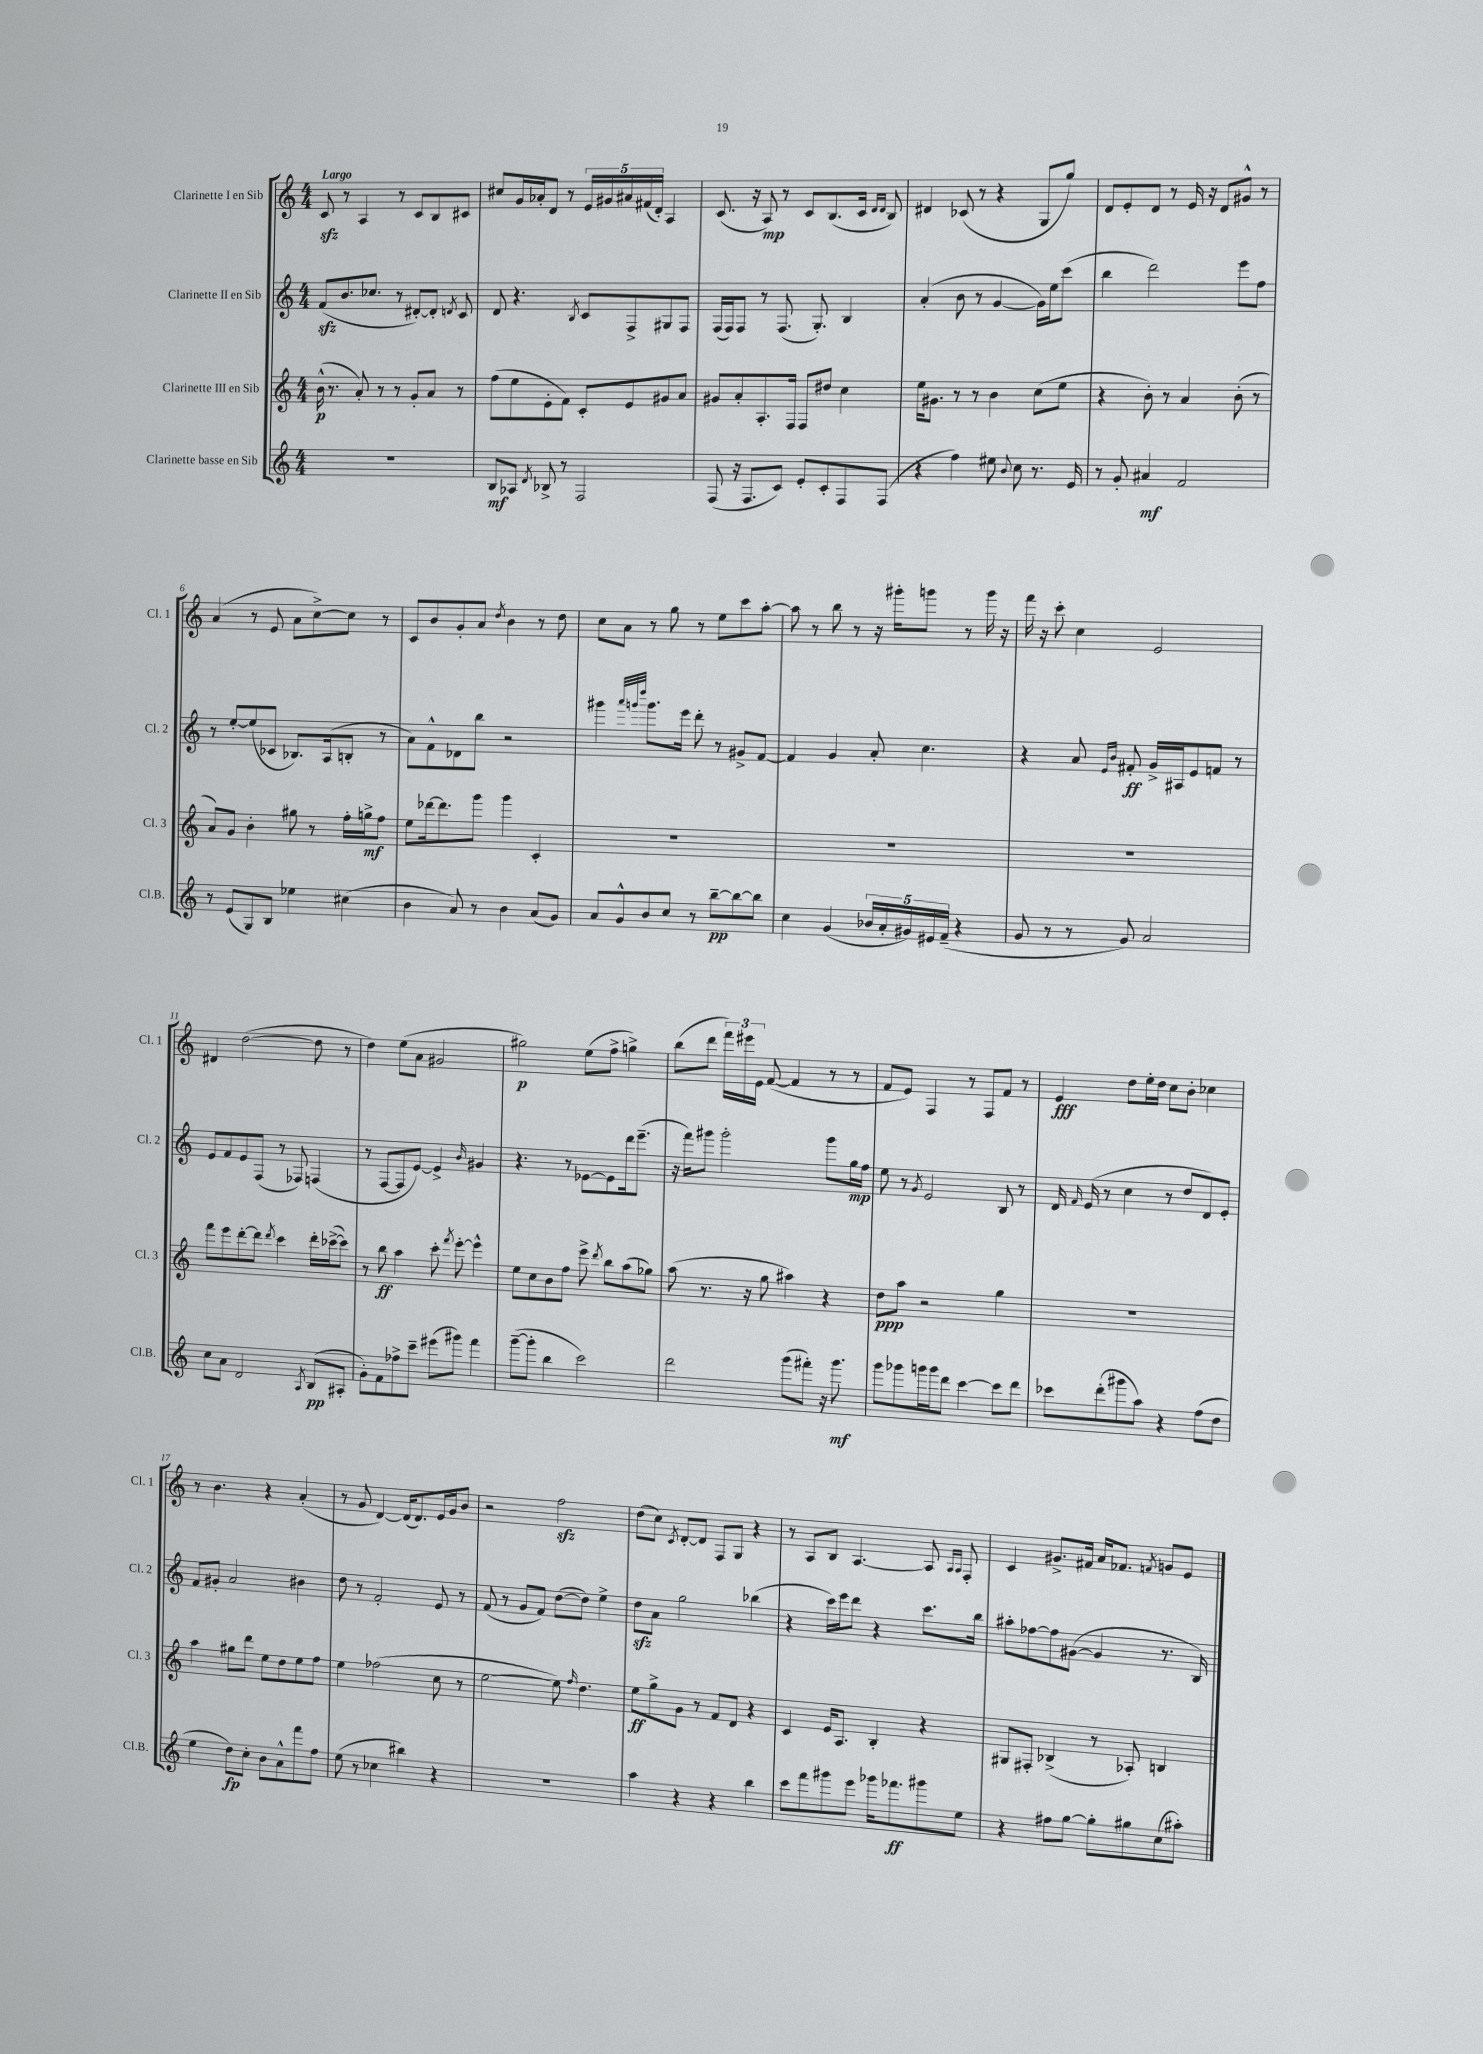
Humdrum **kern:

**kern	**dynam	**kern	**dynam	**kern	**dynam	**kern	**dynam
*part4	*part4	*part3	*part3	*part2	*part2	*part1	*part1
*staff4	*staff4	*staff3	*staff3	*staff2	*staff2	*staff1	*staff1
*I"Clarinette basse en Sib	*	*I"Clarinette III en Sib	*	*I"Clarinette II en Sib	*	*I"Clarinette I en Sib	*
*I'Cl.B.	*	*I'Cl. 3	*	*I'Cl. 2	*	*I'Cl. 1	*
*clefG2	*	*clefG2	*	*clefG2	*	*clefG2	*
*k[]	*	*k[]	*	*k[]	*	*k[]	*
*M4/4	*	*M4/4	*	*M4/4	*	*M4/4	*
=1	=1	=1	=1	=1	=1	=1	=1
!	!	!	!	!	!	!LO:TX:a:B:t=Largo	!
1r	.	(16b^^\	p	(8fzz/L	.	8czz/	.
.	.	8.r	.	.	.	.	.
.	.	.	.	8.b/	.	8r	.
.	.	8a'/)	.	.	.	4A/	.
.	.	.	.	8.cc-X/J	.	.	.
.	.	8r	.	.	.	.	.
.	.	8r	.	8r	.	8r	.
.	.	8g'/L	.	[8d#X'/L)	.	8c/L	.
.	.	8a/J	.	8d#'/J]	.	8B/	.
.	.	.	.	8qdn/	.	.	.
.	.	8r	.	8c/	.	8c#X/J	.
=2	=2	=2	=2	=2	=2	=2	=2
8B/L	mf	(8ff\L	.	8d/	.	8cc#X/L	.
8A-X/J	.	8ee\	.	4.r	.	16g/L	.
.	.	.	.	.	.	16a-X'/J	.
8qd/	.	.	.	.	.	.	.
8B-X^/	.	8e'\	.	.	.	8d/J	.
8r	.	8f\J)	.	.	.	8r	.
.	.	.	.	8qB/	.	.	.
2F/	.	8c'/L	.	8c/L	.	20e/LL	.
.	.	.	.	.	.	20g#X/	.
.	.	.	.	.	.	20a#X/	.
.	.	8e/	.	8F^/	.	.	.
.	.	.	.	.	.	(20f#X/	.
.	.	.	.	.	.	20d'/JJ)	.
.	.	8g#X/	.	8G#X/	.	4A/	.
.	.	8a/J	.	8F/J	.	.	.
=3	=3	=3	=3	=3	=3	=3	=3
(8F/	.	8g#X/L	.	(16F/LL	.	(8.c/	.
.	.	.	.	16F/J)	.	.	.
16r	.	8a'/	.	8F/J	.	.	.
8.F/L	.	.	.	.	.	16r	.
.	.	8.A'/	.	8r	.	8A/)	mp
8c/J)	.	.	.	(8.F/	.	8r	.
.	.	16F/Jk	.	.	.	.	.
8e'/L	.	8F/L	.	.	.	8c/L	.
.	.	.	.	8.G'/)	.	.	.
8c'/	.	8dd#X/J	.	.	.	(8.B/	.
8F/	.	4cc\	.	4B/	.	.	.
.	.	.	.	.	.	16c/Jk	.
.	.	.	.	.	.	16qqd/LL	.
.	.	.	.	.	.	16qqd/JJ	.
(8F/J	.	.	.	.	.	8B/)	.
=4	=4	=4	=4	=4	=4	=4	=4
4r	.	16ee\KL	.	(4a'/	.	4d#X/	.
.	.	8.g#X\J	.	.	.	.	.
4ff\)	.	8r	.	8b\	.	(8c-X/	.
.	.	8r	.	8r	.	8r	.
8ee#X\	.	4b\	.	[4g/	.	4r	.
8qqb/	.	.	.	.	.	.	.
8cc\	.	.	.	.	.	.	.
8.r	.	(8cc\L	.	16g\LL])	.	8G/L	.
.	.	.	.	16ee\J	.	.	.
.	.	8ee\J	.	(8ccc\J	.	8gg/J)	.
16e/	.	.	.	.	.	.	.
=5	=5	=5	=5	=5	=5	=5	=5
8r	.	4r	.	4bb\	.	8d/L	.
8g'/	.	.	.	.	.	8e'/	.
4a#X/	mf	8b'\)	.	2ddd\)	.	8d/J	.
.	.	8r	.	.	.	8r	.
2f/	.	4a/	.	.	.	16e/	.
.	.	.	.	.	.	16r	.
.	.	.	.	.	.	8d/L	.
.	.	(8b'\	.	8eee\L	.	8g#X^^/J	.
.	.	8r	.	8ff\J	.	8r	.
!!LO:LB:g=z
=6	=6	=6	=6	=6	=6	=6	=6
8r	.	8a/L)	.	8r	.	(4a/	.
(8e/L	.	8g/J	.	[8ee'/L	.	.	.
8G/)	.	4b'\	.	(8ee/]	.	8r	.
8B/J	.	.	.	8c-X/J	.	8e/	.
4ee-X\	.	8gg#X\	.	8.B-X/L)	.	8a\L	.
.	.	8r	.	.	.	[8cc^\)	.
.	.	.	.	(16A/k	.	.	.
(4cc#X\	.	16ff'\LL	.	8Bn'/J	.	8cc\J]	.
.	.	16ggn^\J	mf	.	.	.	.
.	.	8ff\J	.	8r	.	8r	.
=7	=7	=7	=7	=7	=7	=7	=7
4b\	.	8ee\L	.	8a\L)	.	8c/L	.
.	.	[16ddd-X\k	.	8f^^\	.	8b/	.
.	.	8.ddd-\]	.	.	.	.	.
8a/)	.	.	.	8d-X\	.	8g'/	.
8r	.	8ggg\J	.	8bb\J	.	8a/J	.
.	.	.	.	.	.	8qdd/	.
4b\	.	4ggg\	.	2r	.	4b\	.
(8a/L	.	4c'/	.	.	.	8r	.
8g/J)	.	.	.	.	.	8dd\	.
=8	=8	=8	=8	=8	=8	=8	=8
8a/L	.	1r	.	4ggg#X\	.	8cc\L	.
8g^^/	.	.	.	.	.	8a\J	.
.	.	.	.	32qqaaa/LLL	.	.	.
.	.	.	.	32qqgggn/	.	.	.
.	.	.	.	32qqdddd/JJJ	.	.	.
8b/	.	.	.	8.ggg\L	.	8r	.
8cc/J	.	.	.	.	.	8gg\	.
.	.	.	.	16eee\Jk	.	.	.
8r	.	.	.	8ddd'\	.	8r	.
[8bb~\L	pp	.	.	8r	.	8ee\L	.
8bb\_	.	.	.	8g#X^/L	.	8ccc\	.
8bb\J]	.	.	.	[8f/J	.	[8aa'\J	.
=9	=9	=9	=9	=9	=9	=9	=9
4cc\	.	1r	.	4f/]	.	8aa\]	.
.	.	.	.	.	.	8r	.
(4g/	.	.	.	4g/	.	8bb\	.
.	.	.	.	.	.	8r	.
20b-X/LL	.	.	.	8a'/	.	16r	.
20a'/	.	.	.	.	.	.	.
.	.	.	.	.	.	16ggg#X'\KL	.
20g#X/)	.	.	.	.	.	.	.
.	.	.	.	4.cc\	.	8gggn\J	.
20e#X/	.	.	.	.	.	.	.
(20f~/JJ	.	.	.	.	.	.	.
4r	.	.	.	.	.	8r	.
.	.	.	.	.	.	16ggg\	.
.	.	.	.	.	.	16r	.
=10	=10	=10	=10	=10	=10	=10	=10
8g/	.	1r	.	4r	.	16fff\	.
.	.	.	.	.	.	16r	.
8r	.	.	.	.	.	8ccc'\	.
8r	.	.	.	8a/	.	4cc\	.
.	.	.	.	16qqe/LL	.	.	.
.	.	.	.	16qqb/JJ	.	.	.
8g/)	.	.	.	8f#X'/	ff	.	.
2a/	.	.	.	16g^/LL	.	2e/	.
.	.	.	.	16A#X/J	.	.	.
.	.	.	.	8e/	.	.	.
.	.	.	.	8fn/J	.	.	.
.	.	.	.	8r	.	.	.
!!LO:LB:g=z
=11	=11	=11	=11	=11	=11	=11	=11
8cc\L	.	8fff\L	.	8e/L	.	4d#X/	.
8a\J	.	8eee\	.	8f/	.	.	.
2d/	.	[8ddd'\	.	8e/	.	([2dd\	.
.	.	8ddd\J]	.	(8F/J	.	.	.
.	.	8qddd/	.	.	.	.	.
.	.	4ccc\	.	8r	.	.	.
.	.	.	.	8F-X/)	.	.	.
8qA/	.	.	.	.	.	.	.
(8B/L	pp	16ddd'\LL	.	(4Fn/	.	8dd\]	.
.	.	([16ccc-X^\J	.	.	.	.	.
8A#X'/J	.	8ccc-\J])	.	.	.	8r	.
=12	=12	=12	=12	=12	=12	=12	=12
8g'\L)	.	8r	.	8r	.	4dd\)	.
8f\	.	8bb\	ff	[8F/L	.	.	.
8ff-X^\	.	4aa\	.	8F/]	.	(8ee\L	.
8ccc~\J	.	.	.	[8e/J)	.	8a\J	.
(8eee#X\L	.	8ccc'\	.	4e^/]	.	2g#X/	.
.	.	8qfff/	.	.	.	.	.
8ggg#X\J)	.	[8eee'\	.	.	.	.	.
.	.	.	.	16qqb/	.	.	.
4fff\	.	4eee^^\]	.	4g#X/	.	.	.
=13	=13	=13	=13	=13	=13	=13	=13
([8ggg~\L	.	8ee\L	.	4.r	.	2gg#X\)	p
8ggg'\J]	.	8cc\	.	.	.	.	.
4bb\	.	8b\	.	.	.	.	.
.	.	8ff\J	.	8r	.	.	.
2ccc\)	.	8eee^\	.	[8e-X\L	.	(8ee\L	.
.	.	8qddd/	.	.	.	.	.
.	.	8bb\L	.	8e-\]	.	8ff^\J	.
.	.	(8aa\	.	16ddd\k	.	4ggn^\)	.
.	.	.	.	(8.eee~\J	.	.	.
.	.	8gg-X\J)	.	.	.	.	.
=14	=14	=14	=14	=14	=14	=14	=14
2ddd\	.	(8aa\	.	16r	.	(8bb\L	.
.	.	.	.	16fff\KL)	.	.	.
.	.	8.r	.	8ggg#X\J	.	8ddd\J	.
.	.	.	.	2ggg#'\	.	24fff\LL)	.
.	.	.	.	.	.	24eee#X\	.
.	.	16r	.	.	.	.	.
.	.	.	.	.	.	24e\JJ	.
.	.	8gg\	.	.	.	([8f/	.
(8ggg\L	.	4aa#X\)	.	.	.	4f/]	.
8fff#X'\J)	.	.	.	.	.	.	.
16r	.	4r	.	8ggg#\L	.	8r	.
8.ggg\	mf	.	.	.	.	.	.
.	.	.	.	16gg\L	mp	8r	.
.	.	.	.	16ff\JJ	.	.	.
=15	=15	=15	=15	=15	=15	=15	=15
8ggg\L	.	8dd\L	ppp	8ee\	.	8f/L	.
8ggg-X\	.	8aa\J	.	8r	.	8e/J)	.
.	.	.	.	8qg/	.	.	.
16gggn\L	.	2r	.	2e/	.	4F/	.
16ggg\J	.	.	.	.	.	.	.
8ddd\J	.	.	.	.	.	.	.
[4ccc\	.	.	.	.	.	8r	.
.	.	.	.	.	.	8F/L	.
8ccc\L]	.	4gg\	.	8B/	.	8f/J	.
8ddd\J	.	.	.	8r	.	8r	.
=16	=16	=16	=16	=16	=16	=16	=16
8ccc-X\L	.	1r	.	16d/	.	4e/	fff
.	.	.	.	16qqf/	.	.	.
.	.	.	.	(16e/	.	.	.
(8ddd'\	.	.	.	8r	.	.	.
8ggg#X\	.	.	.	4cc\	.	8dd\L	.
8aa\J)	.	.	.	.	.	16ee'\L	.
.	.	.	.	.	.	16dd\JJ	.
4r	.	.	.	8r	.	8cc\L	.
.	.	.	.	8dd/L	.	8b'\J	.
(8ff\L	.	.	.	8d/)	.	4cc-X\	.
8dd\J	.	.	.	8e'/J	.	.	.
!!LO:LB:g=z
=17	=17	=17	=17	=17	=17	=17	=17
4ee\	.	4aa\	.	8f/L	.	8r	.
.	.	.	.	8g#X'/J	.	4.b\	.
8dd\L)	fp	8gg#X\L	.	2a/	.	.	.
8cc'\J	.	8ddd\J	.	.	.	.	.
8b\L	.	8ee\L	.	.	.	4r	.
8a^^\	.	8dd\	.	.	.	.	.
8fff\	.	8ee\	.	4b#X\	.	(4a'/	.
8ff\J	.	8ff\J	.	.	.	.	.
=18	=18	=18	=18	=18	=18	=18	=18
(8ee\	.	4ee\	.	8dd\	.	8r	.
8r	.	.	.	8r	.	8g/	.
4cc-X\	.	(2ff-X\	.	2f'/	.	[4d/)	.
4bb#X\)	.	.	.	.	.	(16d/KL]	.
.	.	.	.	.	.	8.d/)	.
4r	.	8cc\	.	8e/	.	16e/L	.
.	.	.	.	.	.	16g/J	.
.	.	8r	.	8r	.	8b/J	.
=19	=19	=19	=19	=19	=19	=19	=19
1r	.	[2ee\	.	(8f/	.	2r	.
.	.	.	.	8r	.	.	.
.	.	.	.	8g/L	.	.	.
.	.	.	.	8f/J)	.	.	.
.	.	8ee\])	.	([8dd\L	.	2ffzz\	.
.	.	16qqff/	.	.	.	.	.
.	.	4.dd\	.	8dd\J])	.	.	.
.	.	.	.	4ee^\	.	.	.
=20	=20	=20	=20	=20	=20	=20	=20
4aa\	.	8ee\L	ff	8ddzz\L	.	(8dd\L	.
.	.	8gg^\	.	8a\J	.	8cc\J)	.
.	.	.	.	.	.	8qc/	.
4r	.	8g\J	.	2gg\	.	[8d'/L	.
.	.	8r	.	.	.	8d/J]	.
4r	.	8f/L	.	.	.	8F/L	.
.	.	8d/J	.	.	.	8G/J	.
4bb\	.	4r	.	(4bb-X\	.	4r	.
=21	=21	=21	=21	=21	=21	=21	=21
8ccc\L	.	4c/	.	4r	.	8r	.
8fff\	.	.	.	.	.	8A/L	.
8ggg#X\	.	16e/KL	.	16ccc\LL)	.	8B/J	.
.	.	8.A/J	.	16eee\J	.	.	.
8eee\J	.	.	.	8ddd\J	.	[4.A/	.
16ggg-X\KL	.	4B'/	.	4r	.	.	.
8.fff-X\	ff	.	.	.	.	.	.
8ggg#X\	.	4r	.	8.ccc\L	.	8A/]	.
.	.	.	.	.	.	16qqA/LL	.
.	.	.	.	.	.	16qqA/JJ	.
8ee\J	.	.	.	.	.	8F'/	.
.	.	.	.	16bb\Jk	.	.	.
=22	=22	=22	=22	=22	=22	=22	=22
4r	.	8G#X/L	.	8aa#X'\L	.	4c/	.
.	.	8F#X'/J	.	[8ff-X\	.	.	.
8ff#X\L	.	(4B-X^/	.	8ff-\]	.	8.g#X^/L	.
[8gg\J	.	.	.	([8g#X\J	.	.	.
.	.	.	.	.	.	16f#X/Jk	.
8gg'\L]	.	8r	.	4g#/]	.	16a/KL	.
.	.	.	.	.	.	8.f-X/J	.
8gg#X\	.	8A-X'/)	.	.	.	.	.
.	.	.	.	.	.	8qfn/	.
(8cc\	.	4Bn/	.	8.r	.	8gn/L	.
8aa#X'\J)	.	.	.	.	.	8e/J	.
.	.	.	.	16B/)	.	.	.
==	==	==	==	==	==	==	==
*-	*-	*-	*-	*-	*-	*-	*-
